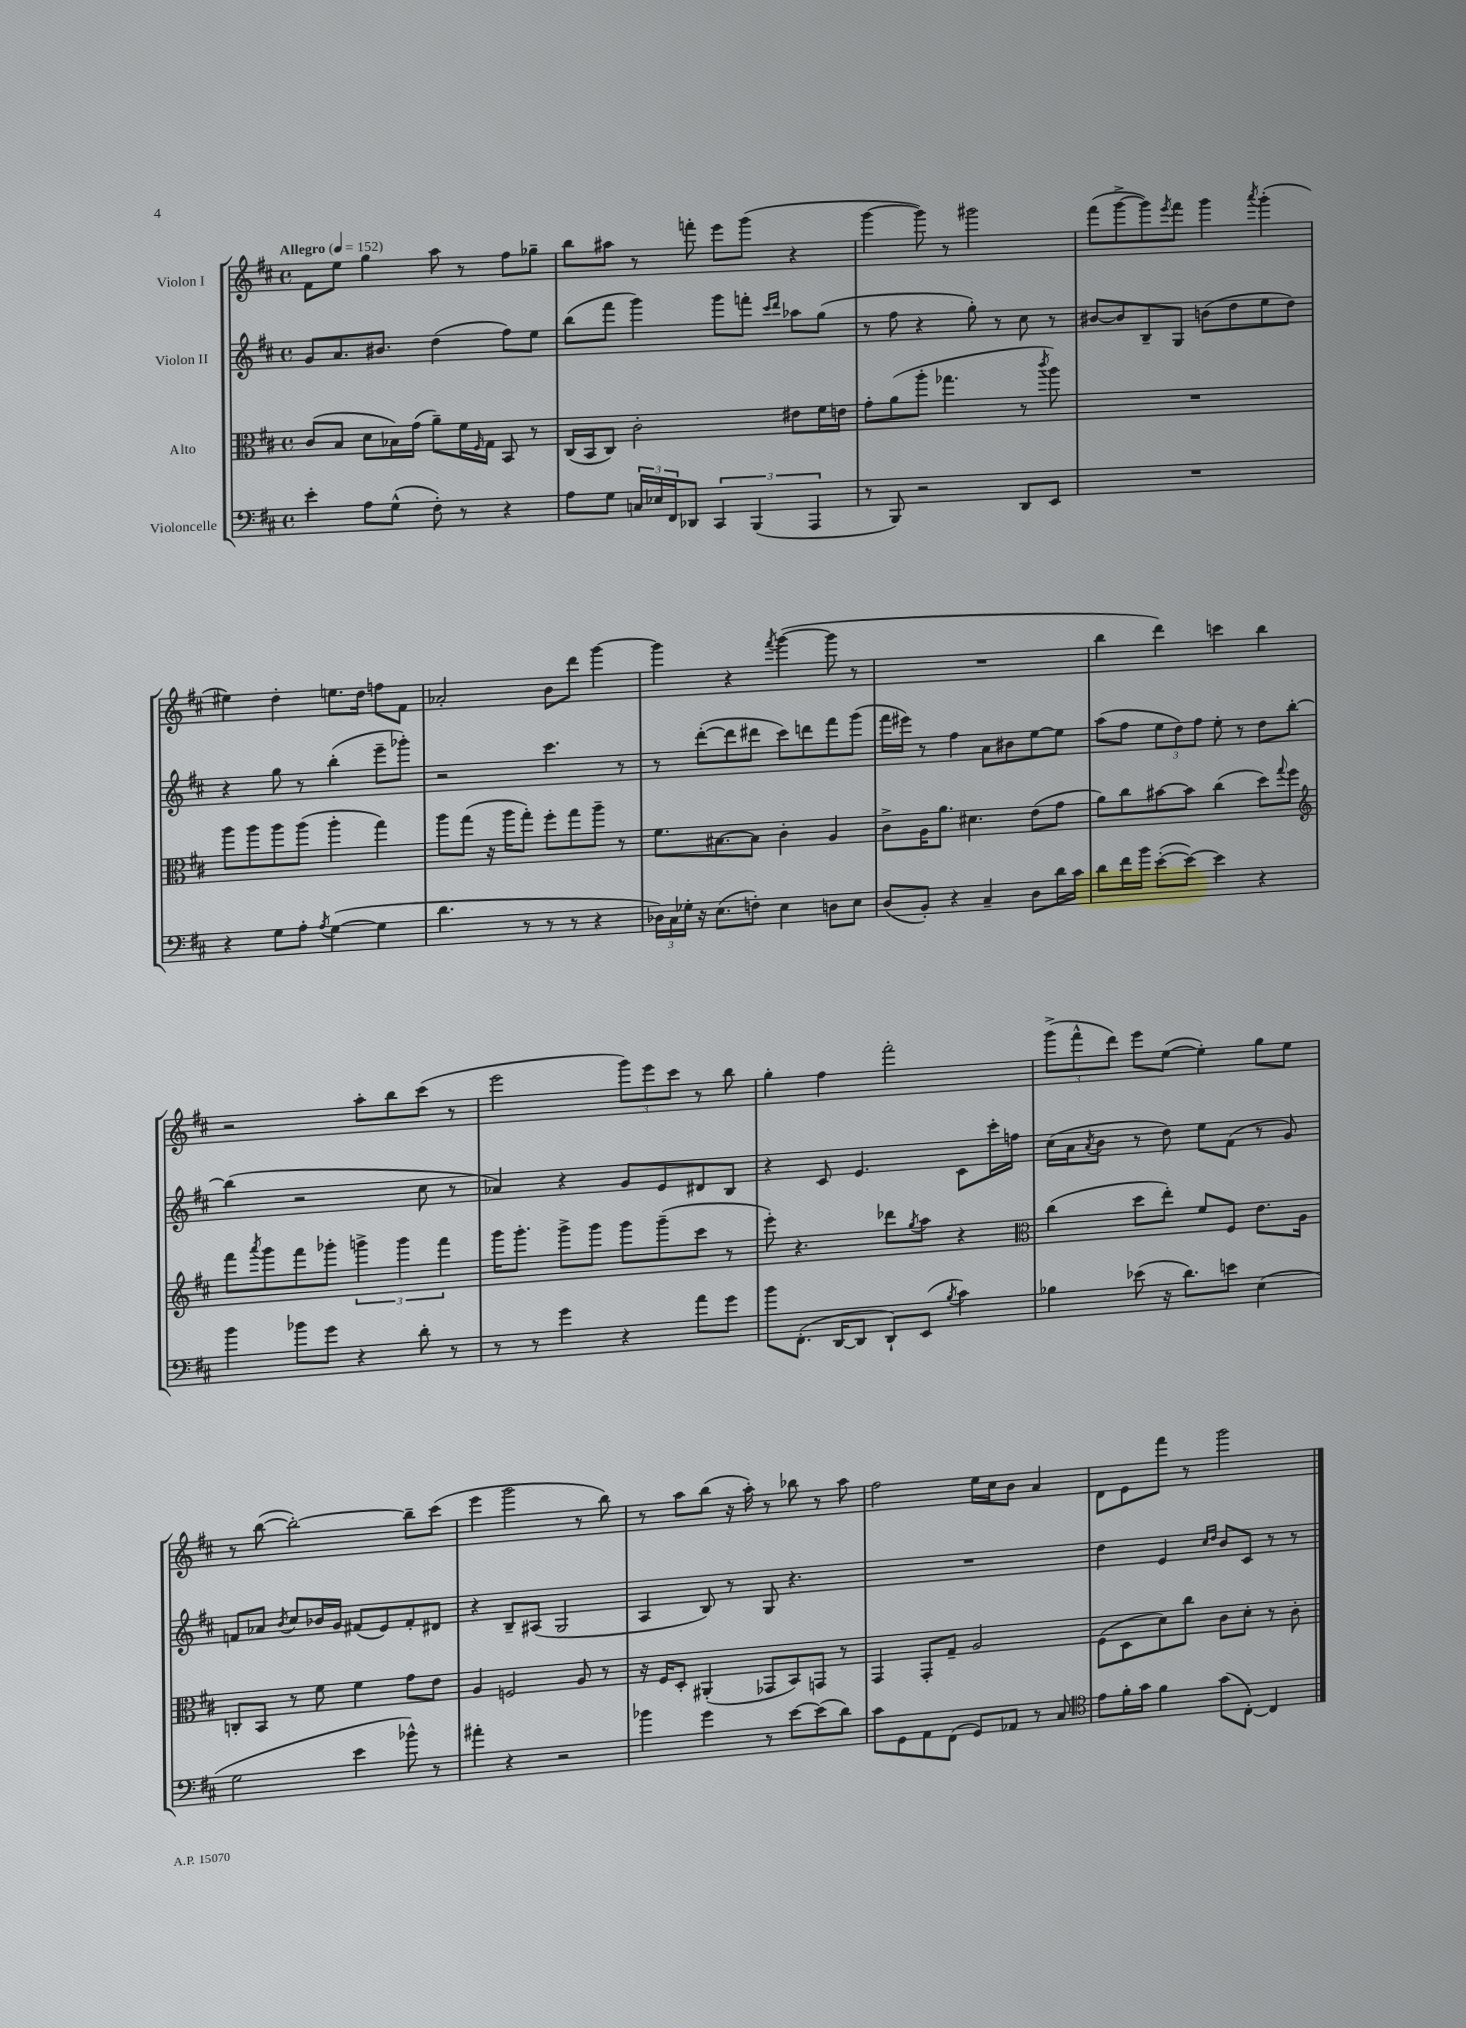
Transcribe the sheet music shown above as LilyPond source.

<<
\new StaffGroup <<
\new Staff = "s0" \with { instrumentName = "Violon I" } {
    \clef treble \key d \major \defaultTimeSignature \time 4/4 \tempo "Allegro" 4 = 152
    fis'8 e''8 g''4 a''8 r8 fis''8 ges''8-- |
    b''8 ais''8 r8 f'''8-. e'''8 g'''8( r4 |
    g'''4~ g'''8) r8 gis'''2 |
    fis'''8( g'''8~-> g'''8) \acciaccatura { e'''8 } fis'''8 g'''4 \acciaccatura { a'''8 } g'''4-.( |
    eis''4) d''4-. e''8. d''16 f''8 fis'8 |
    aes'2-. b'8 d'''8 g'''4~ |
    g'''4 r4 \acciaccatura { fis'''8 } g'''4~( g'''8 r8 |
    R1 |
    b''4 d'''4) c'''4 b''4 |
    r2 a''8-. b''8 cis'''8( r8 |
    e'''2 \tuplet 3/2 { g'''8) e'''8 cis'''8 } r8 b''8 |
    g''4-. fis''4 fis'''2-. |
    \tuplet 3/2 { g'''8->( fis'''8-^ d'''8) } e'''8 e''8~( e''4-.) g''8 e''8 |
    r8 b''8~( b''2~-.) b''8-- cis'''8( |
    e'''4 g'''2 r8 b''8) |
    r8 a''8 b''8( r16 a''16-.) r8 bes''8 r8 a''8 |
    fis''2 e''16 cis''16 b'8 a'4 |
    d'8 e'8 fis'''8 r8 g'''2 \bar "|." |
}
\new Staff = "s1" \with { instrumentName = "Violon II" } {
    \clef treble \key d \major \defaultTimeSignature \time 4/4
    g'8 a'8. bis'8. d''4( fis''8) e''8 |
    b''8( fis'''8 g'''4) g'''8 f'''8-. \grace { cis'''16 d'''16 } aes''8 g''8( |
    r8 fis''8 r4 g''8-.) r8 cis''8 r8 |
    bis'8~ bis'8 b8-- g8 b'8( d''8 e''8 d''8) |
    r4 g''8 r8 b''4-.( e'''8-- ges'''8-.) |
    r2 cis'''4. r8 |
    r8 d'''8~-.( d'''8 dis'''8 cis'''8) d'''8 fis'''8 g'''8( |
    fis'''16 eis'''16) r8 fis''4 a'8 bis'8 e''8~ e''8 |
    a''8( fis''8 \tuplet 3/2 { e''8 d''8) fis''8 } e''8-. r8 d''8 b''8~-. |
    b''4( r2 cis''8 r8 |
    aes'4) r4 g'8 e'8 dis'8 b8 |
    r4 cis'8 e'4. cis'8 cis'''16-. f''16 |
    cis''16( a'16 \acciaccatura { a'8 } b'8 r8 d''8) e''8 fis'8( r8 g'8) |
    f'8 aes'8 \acciaccatura { b'8 } cis''8 bes'16 g'16 fis'8( e'8) fis'8-. dis'8 |
    r4 b8-- ais8( g2 |
    a4 b8) r8 g8 r4. |
    R1 |
    d''4 e'4 \grace { cis''16 d''16 } b'8 cis'8 r8 r8 \bar "|." |
}
\new Staff = "s2" \with { instrumentName = "Alto" } {
    \clef alto \key d \major \defaultTimeSignature \time 4/4
    cis'8( b8 d'8 bes16) g'16( a'8--) fis'16 \grace { fis16 } g16 b,8 r8 |
    cis16( b,16 cis8) cis'2-. eis'8 fis'16 e'16 |
    g'8-. a'8( a''8-. ges''4. r8 \acciaccatura { cis'''8 } a''8) |
    R1 |
    a''8 a''8 a''8 a''8( a''4-. g''4) |
    a''8 g''8( r16 a''16 g''8-.) fis''8-. g''8 a''8-- r8 |
    fis'8. bis8.~ bis8 cis'4-. a4 |
    cis'8-> a16 a'8. dis'4. e'8( g'8 |
    a'8) cis''8 bis'8~ bis'8 cis''4( d''8) \appoggiatura { g''8 } fis''8 |
    \clef treble fis'''8 \acciaccatura { a'''8 } g'''8 fis'''8 ges'''8-. \tuplet 3/2 { g'''4-> g'''4 fis'''4 } |
    g'''16 g'''8.-. g'''8-> g'''8 g'''8 g'''8--( cis'''8 r8 |
    e'''8-.) r4. des'''8 \acciaccatura { g''8 } a''8 r4 |
    \clef alto cis''4( d''8 e''8-.) fis'8 fis8 e'8. a16 |
    c8-. b,8 r8 fis'8 fis'4 g'8 e'8 |
    a4 f2 a8 r8 |
    r16 fis16 d8-. ais,4-.( ges,8 b,8) g,8 r8 |
    g,4 g,8-. g8-- a2 |
    fis8( d8 d'8) cis''8 cis'8 d'8-. r8 cis'8-. \bar "|." |
}
\new Staff = "s3" \with { instrumentName = "Violoncelle" } {
    \clef bass \key d \major \defaultTimeSignature \time 4/4
    e'4-. a8 g8-^( fis8-.) r8 r4 |
    a8 g8 \tuplet 3/2 { c16 ees16 fis,16 } des,8 \tuplet 3/2 { cis,4 b,,4( a,,4 } |
    r8 b,,8) r2 d,8 e,8 |
    R1 |
    r4 g8 a8-. \acciaccatura { a8 } g4~( g4 |
    d'4. r8 r8 r8 r4 |
    \tuplet 3/2 { des16) cis16 ges16-. } r16 e8.( f8-.) e4 d8 e8 |
    d8( b,8-.) r4 cis4-- d8 d'16 cis'16 |
    d'8 fis'16 b'16 e'8~-.( e'8~) e'4 r4 |
    b'4 bes'8 g'8 r4 d'8-. r8 |
    r8 r8 g'4 r4 a'8 g'8 |
    b'8 fis,8.-.( d,16~ d,8 d,8-!) e,8( \acciaccatura { b8 } cis'4) |
    bes4 ees'8( r16 d'8.) e'8 e4( |
    g2 e'4 bes'8-^) r8 |
    ais'4-. r4 r2 |
    bes'4 g'4 r8 e'8~ e'8( d'8) |
    cis'8 g,8 a,8 fis,8( g,8) aes,8 r8 cis8 |
    \clef tenor e'8 fis'16-. g'16 fis'4 g'8( cis8~-.) cis4 \bar "|." |
}
>>
>>
\layout { \context { \Score \remove "Bar_number_engraver" } }
